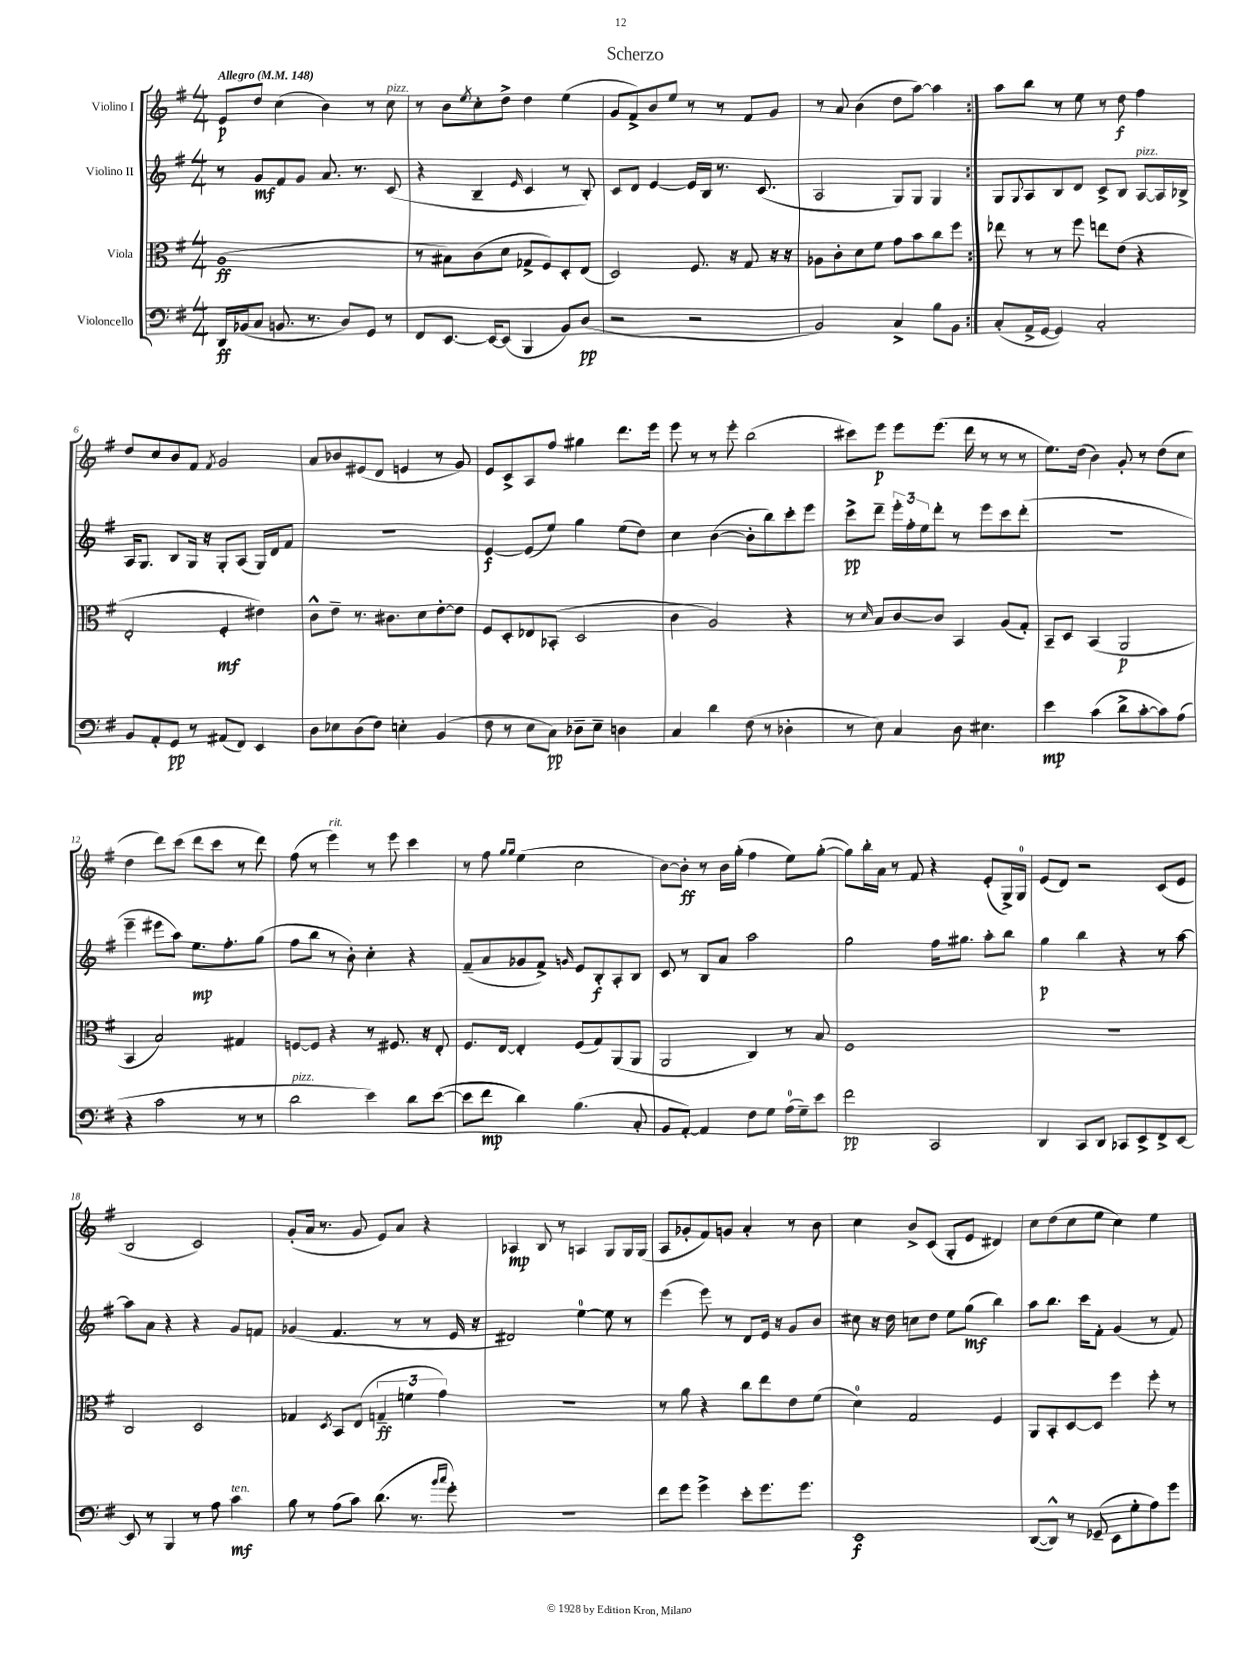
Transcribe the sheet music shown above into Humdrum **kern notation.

**kern	**kern	**kern	**kern
*staff4	*staff3	*staff2	*staff1
*clefF4	*clefC3	*clefG2	*clefG2
*k[f#]	*k[f#]	*k[f#]	*k[f#]
*M4/4	*M4/4	*M4/4	*M4/4
*MM148	*MM148	*MM148	*MM148
16DD	(1A	8r	8e
(16BB-	.	.	.
8C	.	8g	8dd
8.BB	.	8f#	(4cc
.	.	8g	.
8.r	.	.	.
.	.	8.a	4b)
8D)	.	.	.
.	.	8.r	.
8GG	.	.	8r
8r	.	(8c	8cc
=	=	=	=
8FF#	8r	4r	8r
[8.EE	8B#)	.	8b
.	.	.	8qee
.	(8c	4B~	8cc'
16EE_	.	.	.
(8EE]	8d	.	8dd^
.	.	16qqe	.
4BBB	8G-^	4c	4dd
.	8F#)	.	.
8BB)	8D'	8r	(4ee
(8D	(8E	8B')	.
=	=	=	=
2r	2D)	8c	8g
.	.	8d	8f#^)
.	.	[4e	8b
.	.	.	8ee
2r	8.F#	16e]	8r
.	.	16B	.
.	.	8.r	8r
.	16r	.	.
.	8G	.	8f#
.	.	(8.c	.
.	16r	.	8g
.	16r	.	.
=	=	=	=
2BB)	8A-	2A	8r
.	8c'	.	8a
.	8d	.	(4b
.	8f#	.	.
4C^	8g	8G)	8dd
.	8b	8G	[8aa)
8B	8cc	4G	4aa]
8BB	8ff#	.	.
=:|!	=:|!	=:|!	=:|!
(8C'	8ee-	8G	8aa
.	.	8qqG	.
16AA^	8r	8A	8bb
[16GG	.	.	.
4GG])	8r	8B	8r
.	8ff#	8d	8ee
2C'	8ee	8c^	8r
.	(8e	8B	8dd
.	4r	[8A	4ff#
.	.	16A]	.
.	.	16B-^	.
=	=	=	=
8BB	2E'	16A	8dd
.	.	8.G	.
8AA'	.	.	8cc
8GG	.	8B	8b
8r	.	16G	8f#
.	.	16r	.
.	.	.	8qf#
(8AA#	4F#'	8G'	2g
8FF#)	.	(8A	.
4EE	4e#)	16G)	.
.	.	16d	.
.	.	8f#	.
=	=	=	=
8D	8c^^	1r	8a
8E-	8e~	.	8b-
(8D	8.r	.	(8e#
8F#)	.	.	8d
.	8.c#	.	.
4E'	.	.	4e
.	8d	.	.
(4BB	[8e'	.	8r
.	8e]	.	8g)
=	=	=	=
8F#	8F#	[4e	8e
8r	8D'	.	8c^
8E	8E-	(8e]	8A
8C)	(8BB-'	8ee)	8ff#
8D-~	2D	4gg	4gg#
8E~	.	.	.
4D	.	(8ee	8.ddd
.	.	8dd)	.
.	.	.	16eee
=	=	=	=
4C	4c	4cc	8eee
.	.	.	8r
4d	2A)	([4b	8r
.	.	.	8eee'
(8F#	.	8b']	(2bb
8r	.	8bb)	.
4D-'	4r	8ccc'	.
.	.	8eee	.
=	=	=	=
8r	8r	8ccc^	8ccc#)
.	16qqd	.	.
8E)	8B	8ddd~	8eee
4C	[8c	24eee'	8eee
.	.	24ff#'	.
.	.	24ee	.
.	8c]	8ddd'	(8.eee
8D	4BB	8r	.
.	.	.	16ddd
4.E#	.	8eee	8r
.	(8A	8ccc	8r
.	8G')	(8ddd'	8r
=	=	=	=
4e	8BB~	1r	8.ee)
.	8D	.	.
.	.	.	(16dd
(4c	(4BB	.	4b)
8d^	2AA	.	8g'
[8c'	.	.	8r
8c])	.	.	(8dd
(8A	.	.	8cc
=	=	=	=
4r	4BB	4eee~	4dd
2c	2B)	8eee#	8ddd)
.	.	8aa)	(8ccc
.	.	8.ee	8ddd
.	.	.	8ccc
.	.	8.ff#'	.
8r	4G#	.	8r
8r	.	(8gg	8ddd)
=	=	=	=
2d	[8F	8ff#	(8ff#
.	8F]	8bb	8r
.	4r	8r	4eee)
.	.	8b')	.
4e)	8r	4cc'	8r
.	8.F#	.	8eee
8d	.	4r	4ccc
.	16r	.	.
([8e	8E'	.	.
=	=	=	=
8e]	8.F#	(8f#~	8r
8f#	.	8a	8ff#
.	[16E	.	.
.	.	.	16qqgg
.	.	.	16qqgg
4d)	4E']	8g-	(4ee
.	.	8f#^)	.
.	.	16qqg	.
(4.B	(8F#	8e	2cc
.	8G)	8B'	.
.	(8AA	8A'	.
8C'	8AA	8B	.
=	=	=	=
8BB	2AA	8c	[8b)
[8AA')	.	8r	8b']
4AA]	.	8B	8r
.	.	8a	16b
.	.	.	(16gg'
8F#	4C)	2aa	4ff#
8G	.	.	.
(16A	8r	.	8ee)
16G~)	.	.	.
8e	8B	.	([8gg'
=	=	=	=
2f#	1F#	2gg	8gg])
.	.	.	16bb'
.	.	.	16a
.	.	.	8r
.	.	.	8f#
2CC	.	16ff#	4r
.	.	8.gg#	.
.	.	8aa'	(8e'
.	.	8bb	16G^)
.	.	.	16G
=	=	=	=
4DD	1r	4gg	(8e
.	.	.	8d)
8CC	.	4bb	2r
8DD	.	.	.
8CC-	.	4r	.
8EE^	.	.	.
8FF#^	.	8r	(8c
[8EE	.	[8aa	8e
=	=	=	=
8EE]	2C	8aa]	2B
8r	.	8a	.
4BBB	.	4r	.
8r	2D	4r	2c)
8A	.	.	.
4c	.	8g	.
.	.	8f	.
=	=	=	=
8B	4G-	(4g-	(8g'
8r	.	.	16a
.	.	.	8.r
.	8qD	.	.
(8A	8BB	4.f#	.
8c)	(8E	.	8g
(8.d	6G~	.	8e)
.	.	8r	8a
.	6f	.	.
8.r	.	.	.
.	.	8r	4r
.	6g)	.	.
16qqb	.	.	.
16qqcc	.	.	.
8g')	.	16e	.
.	.	16r	.
=	=	=	=
1r	1r	2d#)	4A-
.	.	.	8B
.	.	.	8r
.	.	[4ee	4A
.	.	8ee]	8G
.	.	8r	16G
.	.	.	(16G
=	=	=	=
8f#	8r	(4eee	8A
8g	8a	.	8g-'
4g^	4r	8eee)	8f#)
.	.	8r	8g
8e'	8cc	8d	4a'
8.g	8ee	16e	.
.	.	16r	.
.	8e	8g	8r
8.g	.	.	.
.	(8f#	8b	8b
=	=	=	=
1EE	4d)	8cc#	4cc
.	.	16r	.
.	.	16dd	.
.	2G	8cc	8b^
.	.	8dd	(8c
.	.	8ee	8G'
.	.	(8gg	8e
.	4F#	4bb)	4d#)
=	=	=	=
([8DD	8AA	8aa	8cc
8DD^^])	8BB'	8.bb	(8dd
8r	[8D	.	8cc
.	.	16ccc	.
(8GG-~	8D]	8f#'	8ee
8EE	4ff#	(4g	4cc)
8G'	.	.	.
8A)	8ff#'	8r	4ee
8g	8r	8f#)	.
==	==	==	==
*-	*-	*-	*-
